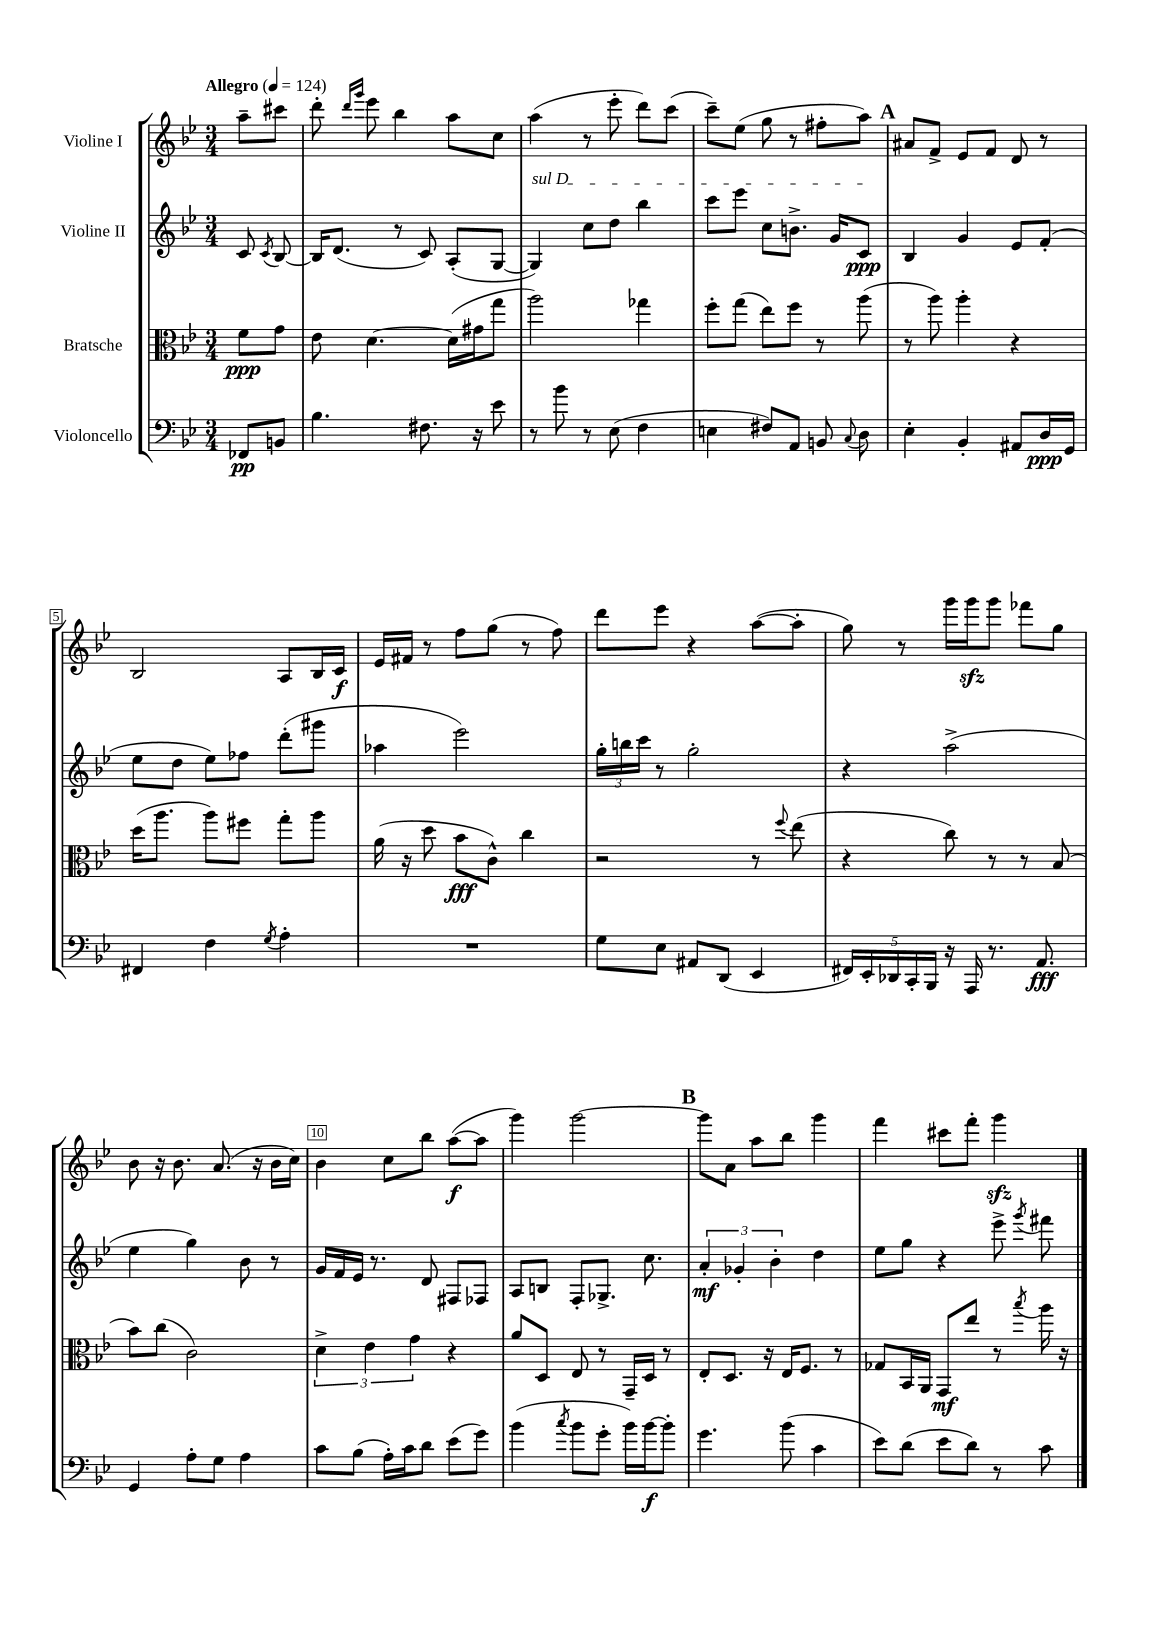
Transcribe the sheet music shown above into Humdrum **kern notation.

**kern	**kern	**kern	**kern
*staff4	*staff3	*staff2	*staff1
*clefF4	*clefC3	*clefG2	*clefG2
*k[b-e-]	*k[b-e-]	*k[b-e-]	*k[b-e-]
*M3/4	*M3/4	*M3/4	*M3/4
*MM124	*MM124	*MM124	*MM124
8FF-	8f	8c	8aa~
.	.	8qc	.
8BB	8g	[8B-	8ccc#
=	=	=	=
4.B-	8e-	16B-]	8ddd'
.	.	(8.d	.
.	.	.	16qqddd
.	.	.	16qqggg
.	[4.d	.	8eee-
.	.	8r	4bb-
8.F#	.	8c)	.
.	(16d]	(8A'	8aa
16r	16g#	.	.
8e-	8gg	[8G	8cc
=	=	=	=
8r	2aa)	4G])	(4aa
8b-	.	.	.
8r	.	8cc	8r
(8E-	.	8dd	8eee-'
4F	4gg-	4bb-	8ddd)
.	.	.	(8ccc
=	=	=	=
4E	8ff'	8ccc	8ccc~)
.	(8gg	8eee-	(8ee-
8F#)	8ee-)	8cc	8gg
8AA	8ff	8.b^	8r
8BB	8r	.	8ff#'
.	.	16g	.
8qqC	.	.	.
8D	(8aa	8c	8aa)
=	=	=	=
4E-'	8r	4B-	8a#
.	8aa)	.	8f^
4BB-'	4aa'	4g	8e-
.	.	.	8f
8AA#	4r	8e-	8d
16D	.	(8f'	8r
16GG	.	.	.
=	=	=	=
4FF#	(16dd	8ee-	2B-
.	8.aa	.	.
.	.	8dd	.
4F	8aa)	8ee-)	.
.	8ff#	8ff-	.
8qG	.	.	.
4A'	8gg'	(8ddd'	8A
.	8aa	8ggg#	16B-
.	.	.	16c
=	=	=	=
2.r	(16a	4aa-	16e-
.	16r	.	16f#
.	8dd	.	8r
.	8b-	2eee-)	8ff
.	8c^^)	.	(8gg
.	4cc	.	8r
.	.	.	8ff)
=	=	=	=
8G	2r	24gg'	8ddd
.	.	24bb	.
.	.	24ccc	.
8E-	.	8r	8eee-
8AA#	.	2gg'	4r
(8DD	.	.	.
4EE-	8r	.	([8aa
.	8qqff	.	.
.	(8ee-	.	8aa']
=	=	=	=
20FF#)	4r	4r	8gg)
20EE-'	.	.	.
20DD-	.	.	.
.	.	.	8r
20CC'	.	.	.
20BBB-	.	.	.
16r	8cc)	(2aa^	16ggg
16AAA	.	.	16ggg
8.r	8r	.	8ggg
.	8r	.	8fff-
8.AA	.	.	.
.	(8B-	.	8gg
=	=	=	=
4GG	8b-)	4ee-	8b-
.	(8cc	.	16r
.	.	.	8.b-
8A'	2c)	4gg)	.
8G	.	.	(8.a
4A	.	8b-	.
.	.	.	16r
.	.	8r	16b-
.	.	.	16cc)
=	=	=	=
8c	6d^	16g	4b-
.	.	16f	.
(8B-	.	16e-	.
.	6e-	.	.
.	.	8.r	.
16A')	.	.	8cc
16c	.	.	.
.	6g	.	.
8d	.	8d	8bb-
(8e-	4r	8F#	([8aa
8g)	.	8F-	8aa]
=	=	=	=
(4b-	8a	8A	4ggg)
.	8D	8B	.
8qcc	.	.	.
8b-	8E-	8F'	[2ggg
8g'	8r	8.G-^	.
16b-)	16GG~	.	.
[16b-	16D	8.cc	.
8b-']	8r	.	.
=	=	=	=
4.g	8E-'	6a'	8ggg]
.	8.D	.	8a
.	.	6g-'	.
.	.	.	8aa
.	16r	.	.
.	.	6b-'	.
(8b-	16E-	.	8bb-
.	8.F	.	.
4c	.	4dd	4ggg
.	8r	.	.
=	=	=	=
8e-)	8G-	8ee-	4fff
(8d	16BB-	8gg	.
.	16AA	.	.
8e-	8GG	4r	8ccc#
8d)	8ee-	.	8fff'
8r	8r	8eee-^	4ggg
.	8qbb-	8qggg	.
8c	16aa	8fff#	.
.	16r	.	.
==	==	==	==
*-	*-	*-	*-
